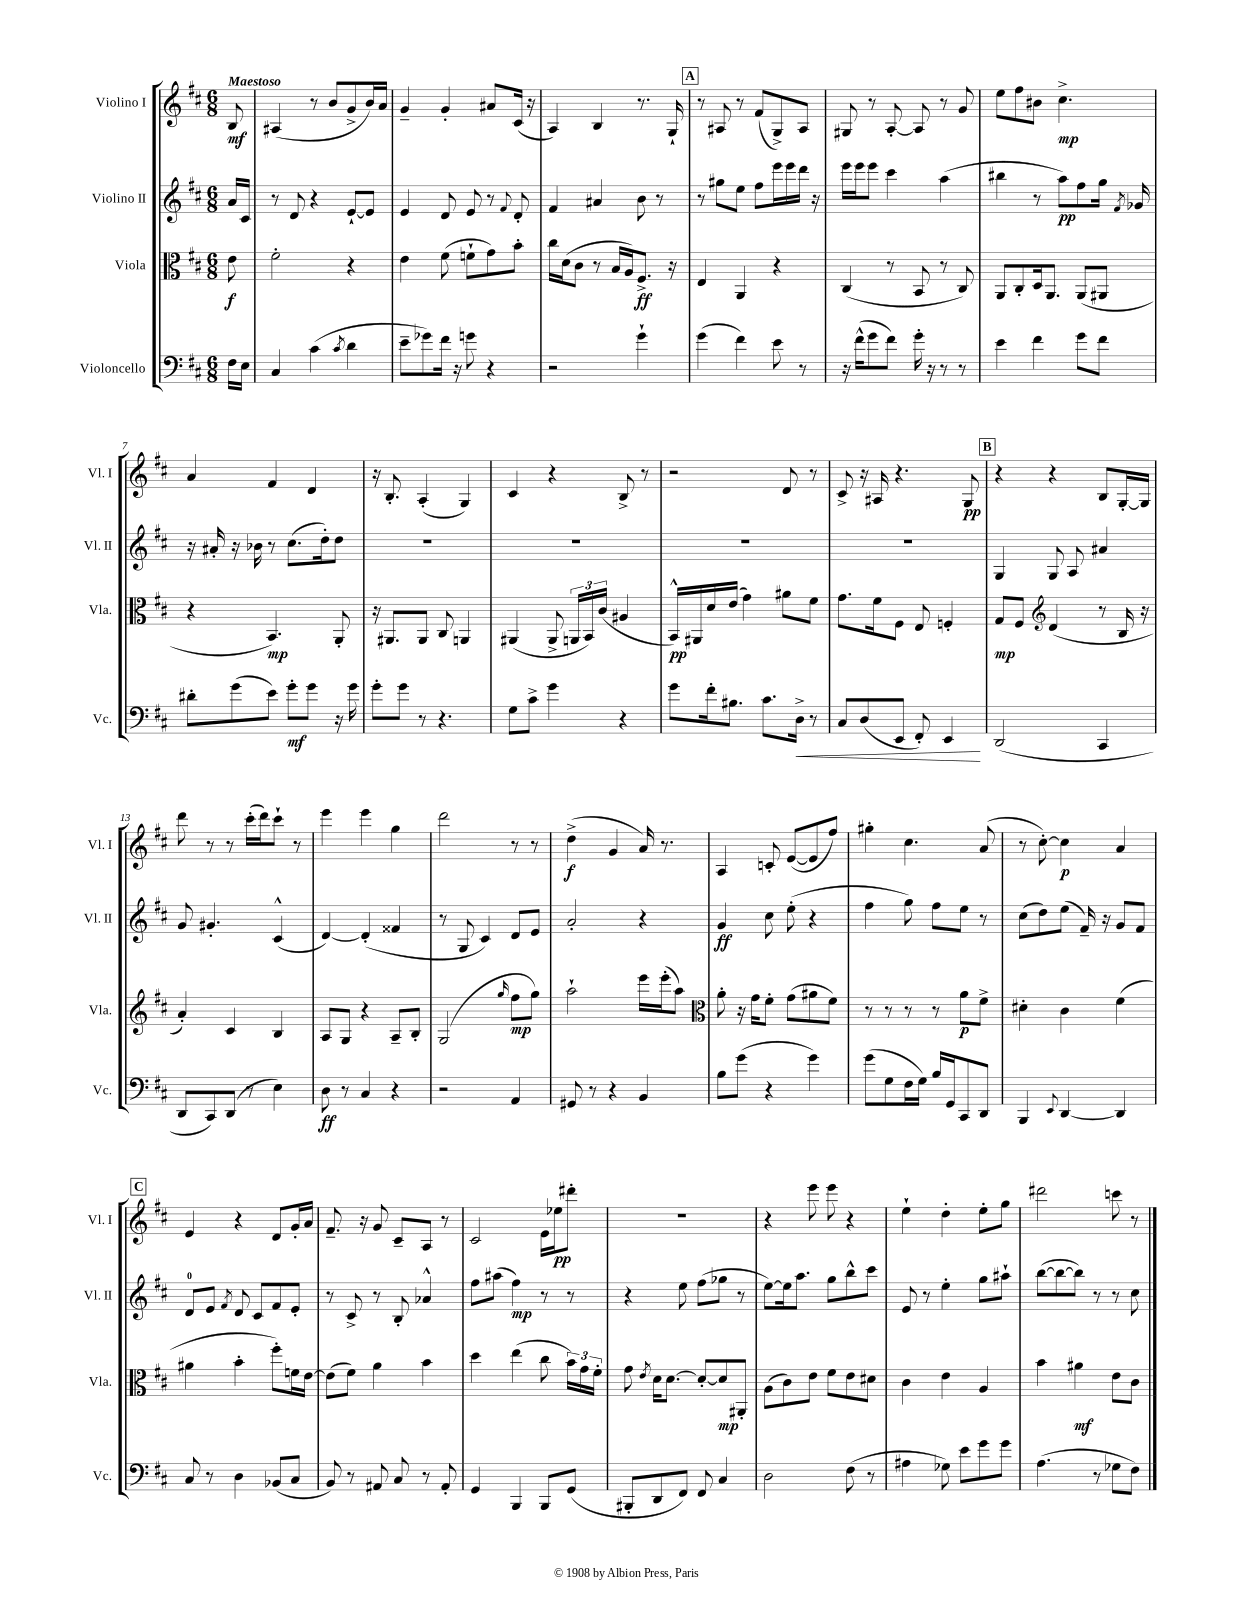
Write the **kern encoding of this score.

**kern	**dynam	**kern	**dynam	**kern	**dynam	**kern	**dynam
*part4	*part4	*part3	*part3	*part2	*part2	*part1	*part1
*staff4	*staff4	*staff3	*staff3	*staff2	*staff2	*staff1	*staff1
*I"Violoncello	*	*I"Viola	*	*I"Violino II	*	*I"Violino I	*
*I'Vc.	*	*I'Vla.	*	*I'Vl. II	*	*I'Vl. I	*
*clefF4	*	*clefC3	*	*clefG2	*	*clefG2	*
*k[f#c#]	*	*k[f#c#]	*	*k[f#c#]	*	*k[f#c#]	*
*M6/8	*	*M6/8	*	*M6/8	*	*M6/8	*
=	=	=	=	=	=	=	=
!	!	!	!	!	!	!LO:TX:a:B:t=Maestoso	!
16F#\LL	.	8e\	f	16a/LL	.	8B/	mf
16E\JJ	.	.	.	16c#/JJ	.	.	.
=1	=1	=1	=1	=1	=1	=1	=1
4C#/	.	2f#'\	.	8r	.	(4A#X/	.
.	.	.	.	8d/	.	.	.
(4c#\	.	.	.	4r	.	8r	.
.	.	.	.	.	.	8b/L	.
8qc#/	.	.	.	.	.	.	.
4d\	.	4r	.	[8e`/L	.	8g^/	.
.	.	.	.	8e/J]	.	16b/L)	.
.	.	.	.	.	.	16a/JJ	.
=2	=2	=2	=2	=2	=2	=2	=2
8e~\L	.	4e\	.	4e/	.	4g~/	.
8g-X\)	.	.	.	.	.	.	.
16f#\Jk	.	(8f#\	.	8d/	.	4g'/	.
16r	.	.	.	.	.	.	.
8gn\	.	8fn`\L	.	8e/	.	.	.
4r	.	8g\)	.	8r	.	8a#X/L	.
.	.	.	.	8qqf#/	.	.	.
.	.	8b'\J	.	8d'/	.	(16c#/Jk	.
.	.	.	.	.	.	16r	.
=3	=3	=3	=3	=3	=3	=3	=3
2r	.	16cc#\LL	.	4f#/	.	4A/)	.
.	.	(16d\J	.	.	.	.	.
.	.	8c#\J	.	.	.	.	.
.	.	8r	.	4a#X/	.	4B/	.
.	.	16B/LL	.	.	.	.	.
.	.	16A/J)	.	.	.	.	.
4g`\	.	8.F#^/J	ff	8b\	.	8.r	.
.	.	.	.	8r	.	.	.
.	.	16r	.	.	.	16G`/	.
!!LO:REH:place=s1:t=A
=4	=4	=4	=4	=4	=4	=4	=4
(4g\	.	4E/	.	8r	.	8r	.
.	.	.	.	8gg#X\L	.	8A#X/	.
4f#\)	.	4AA/	.	8ee\J	.	8r	.
.	.	.	.	8ff#\L	.	(8f#/L	.
8e\	.	4r	.	16eee\L	.	8G^/)	.
.	.	.	.	16eee\	.	.	.
8r	.	.	.	16ddd\JJ	.	8A#/J	.
.	.	.	.	16r	.	.	.
=5	=5	=5	=5	=5	=5	=5	=5
16r	.	(4C#/	.	16eee\LL	.	8G#X/	.
(16f#^^\KL	.	.	.	16eee\J	.	.	.
8g\	.	.	.	8eee\J	.	8r	.
8f#\J)	.	8r	.	4ccc#\	.	[8A'/	.
16g'\	.	8BB/	.	.	.	8A/]	.
16r	.	.	.	.	.	.	.
8r	.	8r	.	(4aa\	.	8r	.
8r	.	8C#/)	.	.	.	8g/	.
=6	=6	=6	=6	=6	=6	=6	=6
4e\	.	8AA/L	.	4bb#X\	.	8ee\L	.
.	.	8C#'/	.	.	.	8ff#\	.
4f#\	.	16D/k	.	8r	.	8b#X\J	.
.	.	8.AA/J	.	.	.	.	.
.	.	.	.	8aa\L)	pp	4.cc#^\	mp
8g\L	.	(8AA/L	.	8ff#\	.	.	.
8f#\J	.	8AA#X/J	.	16gg\Jk	.	.	.
.	.	.	.	8qf#/	.	.	.
.	.	.	.	16g-X/	.	.	.
!!LO:LB:g=z
=7	=7	=7	=7	=7	=7	=7	=7
8d#X'\L	.	4r	.	16r	.	4a/	.
.	.	.	.	16a#X'/	.	.	.
(8g\	.	.	.	16r	.	.	.
.	.	.	.	16b-X\	.	.	.
8e\J)	.	4.BB/)	mp	8r	.	4f#/	.
8g'\L	mf	.	.	(8.cc#\L	.	.	.
8g\J	.	.	.	.	.	4d/	.
.	.	.	.	16dd'\k)	.	.	.
16r	.	8AA'/	.	8dd\J	.	.	.
16g\	.	.	.	.	.	.	.
=8	=8	=8	=8	=8	=8	=8	=8
8g'\L	.	16r	.	2.r	.	16r	.
.	.	8.AA#X/L	.	.	.	8.B'/	.
8g\J	.	.	.	.	.	.	.
8r	.	8AA#/J	.	.	.	(4A'/	.
4.r	.	8C#/	.	.	.	.	.
.	.	4AAn/	.	.	.	4G/)	.
=9	=9	=9	=9	=9	=9	=9	=9
8G\L	.	(4AA#X/	.	2.r	.	4c#/	.
8c#^\J	.	.	.	.	.	.	.
4g\	.	8AA#^/	.	.	.	4r	.
.	.	24AAn/LL	.	.	.	.	.
.	.	24BB/)	.	.	.	.	.
.	.	(24c#/JJ	.	.	.	.	.
4r	.	4A#X/	.	.	.	8B^/	.
.	.	.	.	.	.	8r	.
=10	=10	=10	=10	=10	=10	=10	=10
8g\L	.	16BB^^/LL)	pp	2.r	.	2r	.
.	.	16AA#X/	.	.	.	.	.
16f#'\k	.	16d/	.	.	.	.	.
8.B#X\J	.	(16e/JJ	.	.	.	.	.
.	.	4g\)	.	.	.	.	.
8.c#\L	.	.	.	.	.	.	.
.	.	8a#X\L	.	.	.	8d/	.
!	!LO:HP:b	!	!	!	!	!	!
16D^\Jk	<	.	.	.	.	.	.
8r	.	8f#\J	.	.	.	8r	.
=11	=11	=11	=11	=11	=11	=11	=11
8C#/L	.	8.g\L	.	2.r	.	8c#^/	.
(8D/	.	.	.	.	.	16r	.
.	.	16f#\k	.	.	.	16A#X/	.
8EE/J	.	8F#\J	.	.	.	4.r	.
8FF#'/)	.	8E/	.	.	.	.	.
4EE/	.	4Fn'/	.	.	.	.	.
.	.	.	.	.	.	8G/	pp
.	[	.	.	.	.	.	.
!!LO:REH:place=s1:t=B
=12	=12	=12	=12	=12	=12	=12	=12
(2DD/	.	8G/L	mp	4G/	.	4r	.
.	.	8F#/J	.	.	.	.	.
*	*	*clefG2	*	*	*	*	*
.	.	(4d/	.	8G/	.	4r	.
.	.	.	.	8A/	.	.	.
4CC#/	.	8r	.	4a#X/	.	8B/L	.
.	.	16B/	.	.	.	[16G'/L	.
.	.	16r	.	.	.	16G/JJ]	.
!!LO:LB:g=z
=13	=13	=13	=13	=13	=13	=13	=13
8DD/L	.	4a'/)	.	8g/	.	8ddd\	.
8CC#/)	.	.	.	4.g#X'/	.	8r	.
(8DD/J	.	4c#/	.	.	.	8r	.
8r	.	.	.	.	.	(16ccc#'\LL	.
.	.	.	.	.	.	16ddd\J)	.
4E\)	.	4B/	.	(4c#^^/	.	8ccc#`\J	.
.	.	.	.	.	.	8r	.
=14	=14	=14	=14	=14	=14	=14	=14
8D\	ff	8A/L	.	[4d/)	.	4eee\	.
8r	.	8G/J	.	.	.	.	.
4C#/	.	4r	.	(4d'/]	.	4eee\	.
4r	.	8A~/L	.	4f##X/	.	4gg\	.
.	.	8B'/J	.	.	.	.	.
=15	=15	=15	=15	=15	=15	=15	=15
2r	.	(2G/	.	8r	.	2ddd\	.
.	.	.	.	8G/	.	.	.
.	.	.	.	4c#/)	.	.	.
.	.	16qqgg/	.	.	.	.	.
4AA/	.	8ff#\L	mp	8d/L	.	8r	.
.	.	8gg\J)	.	8e/J	.	8r	.
=16	=16	=16	=16	=16	=16	=16	=16
8GG#X/	.	2aa`\	.	2a'/	.	(4dd^\	f
8r	.	.	.	.	.	.	.
4r	.	.	.	.	.	4g/	.
4BB/	.	16eee\LL	.	4r	.	16a/)	.
.	.	(16eee'\J	.	.	.	8.r	.
.	.	8aa\J)	.	.	.	.	.
=17	=17	=17	=17	=17	=17	=17	=17
*	*	*clefC3	*	*	*	*	*
8B\L	.	8a'\	.	4g/	ff	4A/	.
(8g\J	.	16r	.	.	.	.	.
.	.	16g\KL	.	.	.	.	.
4r	.	8f#'\J	.	8cc#\	.	8cn'/	.
.	.	(8g\L	.	(8ee'\	.	([8e/L	.
4g\)	.	8a#X\	.	4r	.	8e/]	.
.	.	8f#\J)	.	.	.	8ff#/J)	.
=18	=18	=18	=18	=18	=18	=18	=18
(8g\L	.	8r	.	4ff#\	.	4gg#X'\	.
8G\	.	8r	.	.	.	.	.
16F#\L	.	8r	.	8gg\)	.	4.cc#\	.
16G\JJ)	.	.	.	.	.	.	.
16B/LL	.	8r	.	8ff#\L	.	.	.
16GG/J	.	.	.	.	.	.	.
8CC#/	.	8a\L	p	8ee\J	.	.	.
8DD/J	.	8f#^\J	.	8r	.	(8a/	.
=19	=19	=19	=19	=19	=19	=19	=19
4BBB/	.	4d#X'\	.	(8cc#\L	.	8r	.
.	.	.	.	8dd\)	.	[8cc#'\)	.
8qqEE/	.	.	.	.	.	.	.
[4DD/	.	4c#\	.	(8ee\J	.	4cc#\]	p
.	.	.	.	16f#~/)	.	.	.
.	.	.	.	16r	.	.	.
4DD/]	.	(4f#\	.	8g/L	.	4a/	.
.	.	.	.	8f#/J	.	.	.
!!LO:LB:g=z
!!LO:REH:place=s1:t=C
=20	=20	=20	=20	=20	=20	=20	=20
8C#/	.	4a#X\	.	8d/L	.	4e/	.
8r	.	.	.	8e/J	.	.	.
.	.	.	.	8qf#/	.	.	.
4D\	.	4b'\	.	8d/	.	4r	.
.	.	.	.	8c#/L	.	.	.
(8BB-X/L	.	8ff#'\L)	.	8f#/	.	8d/L	.
8C#/J	.	16fn\L	.	8e'/J	.	16g'/L	.
.	.	[16e\JJ	.	.	.	16a/JJ	.
=21	=21	=21	=21	=21	=21	=21	=21
8BB/)	.	(8e\L]	.	8r	.	8.f#~/	.
8r	.	8f#\J)	.	8c#^/	.	.	.
.	.	.	.	.	.	16r	.
8AA#X/	.	4a\	.	8r	.	8g/	.
8C#/	.	.	.	8B'/	.	8c#~/L	.
8r	.	4b\	.	4a-X^^/	.	8A/J	.
8AA#'/	.	.	.	.	.	8r	.
=22	=22	=22	=22	=22	=22	=22	=22
4GG/	.	4dd\	.	8ff#\L	.	2c#/	.
.	.	.	.	(8aa#X\J	.	.	.
4BBB/	.	(4ee\	.	4ff#\)	mp	.	.
8BBB/L	.	8cc#\	.	8r	.	16e\LL	.
.	.	.	.	.	.	16ee-X\J	pp
(8GG/J	.	24b\LL)	.	8r	.	8ddd#X'\J	.
.	.	24g\	.	.	.	.	.
.	.	24f#'\JJ	.	.	.	.	.
=23	=23	=23	=23	=23	=23	=23	=23
8BBB#X'/L	.	8g\	.	4r	.	2.r	.
.	.	8qe/	.	.	.	.	.
8DD/	.	16d\KL	.	.	.	.	.
.	.	[8.d\J	.	.	.	.	.
8FF#/J)	.	.	.	8ee\	.	.	.
8FF#/	.	8d'/L_	.	(8ff#\L	.	.	.
4C#/	.	8d/]	mp	8gg-X\J	.	.	.
.	.	8AA#X'/J	.	8r	.	.	.
=24	=24	=24	=24	=24	=24	=24	=24
2D\	.	(8A\L	.	[8ee\L)	.	4r	.
.	.	8c#\)	.	16ee\k]	.	.	.
.	.	.	.	8.aa\J	.	.	.
.	.	8e\J	.	.	.	8eee\	.
.	.	8f#\L	.	8gg\L	.	8eee\	.
(8F#\	.	8e\	.	8bb^^\	.	4r	.
8r	.	8d#X\J	.	8ccc#\J	.	.	.
=25	=25	=25	=25	=25	=25	=25	=25
4A#X\	.	4c#\	.	8e/	.	4ee`\	.
.	.	.	.	8r	.	.	.
8G-X\)	.	4e\	.	4ee'\	.	4dd'\	.
8e\L	.	.	.	.	.	.	.
8g\	.	4A/	.	8gg\L	.	8ee'\L	.
8g\J	.	.	.	8aa#X`\J	.	8gg\J	.
=26	=26	=26	=26	=26	=26	=26	=26
(4.A\	.	4b\	.	([8bb\L	.	2ddd#X\	.
.	.	.	.	8bb\_	.	.	.
.	.	4a#X\	mf	8bb\J])	.	.	.
8r	.	.	.	8r	.	.	.
8G-X\L	.	8e\L	.	8r	.	8cccn\	.
8F#\J)	.	8c#\J	.	8cc#\	.	8r	.
==	==	==	==	==	==	==	==
*-	*-	*-	*-	*-	*-	*-	*-
